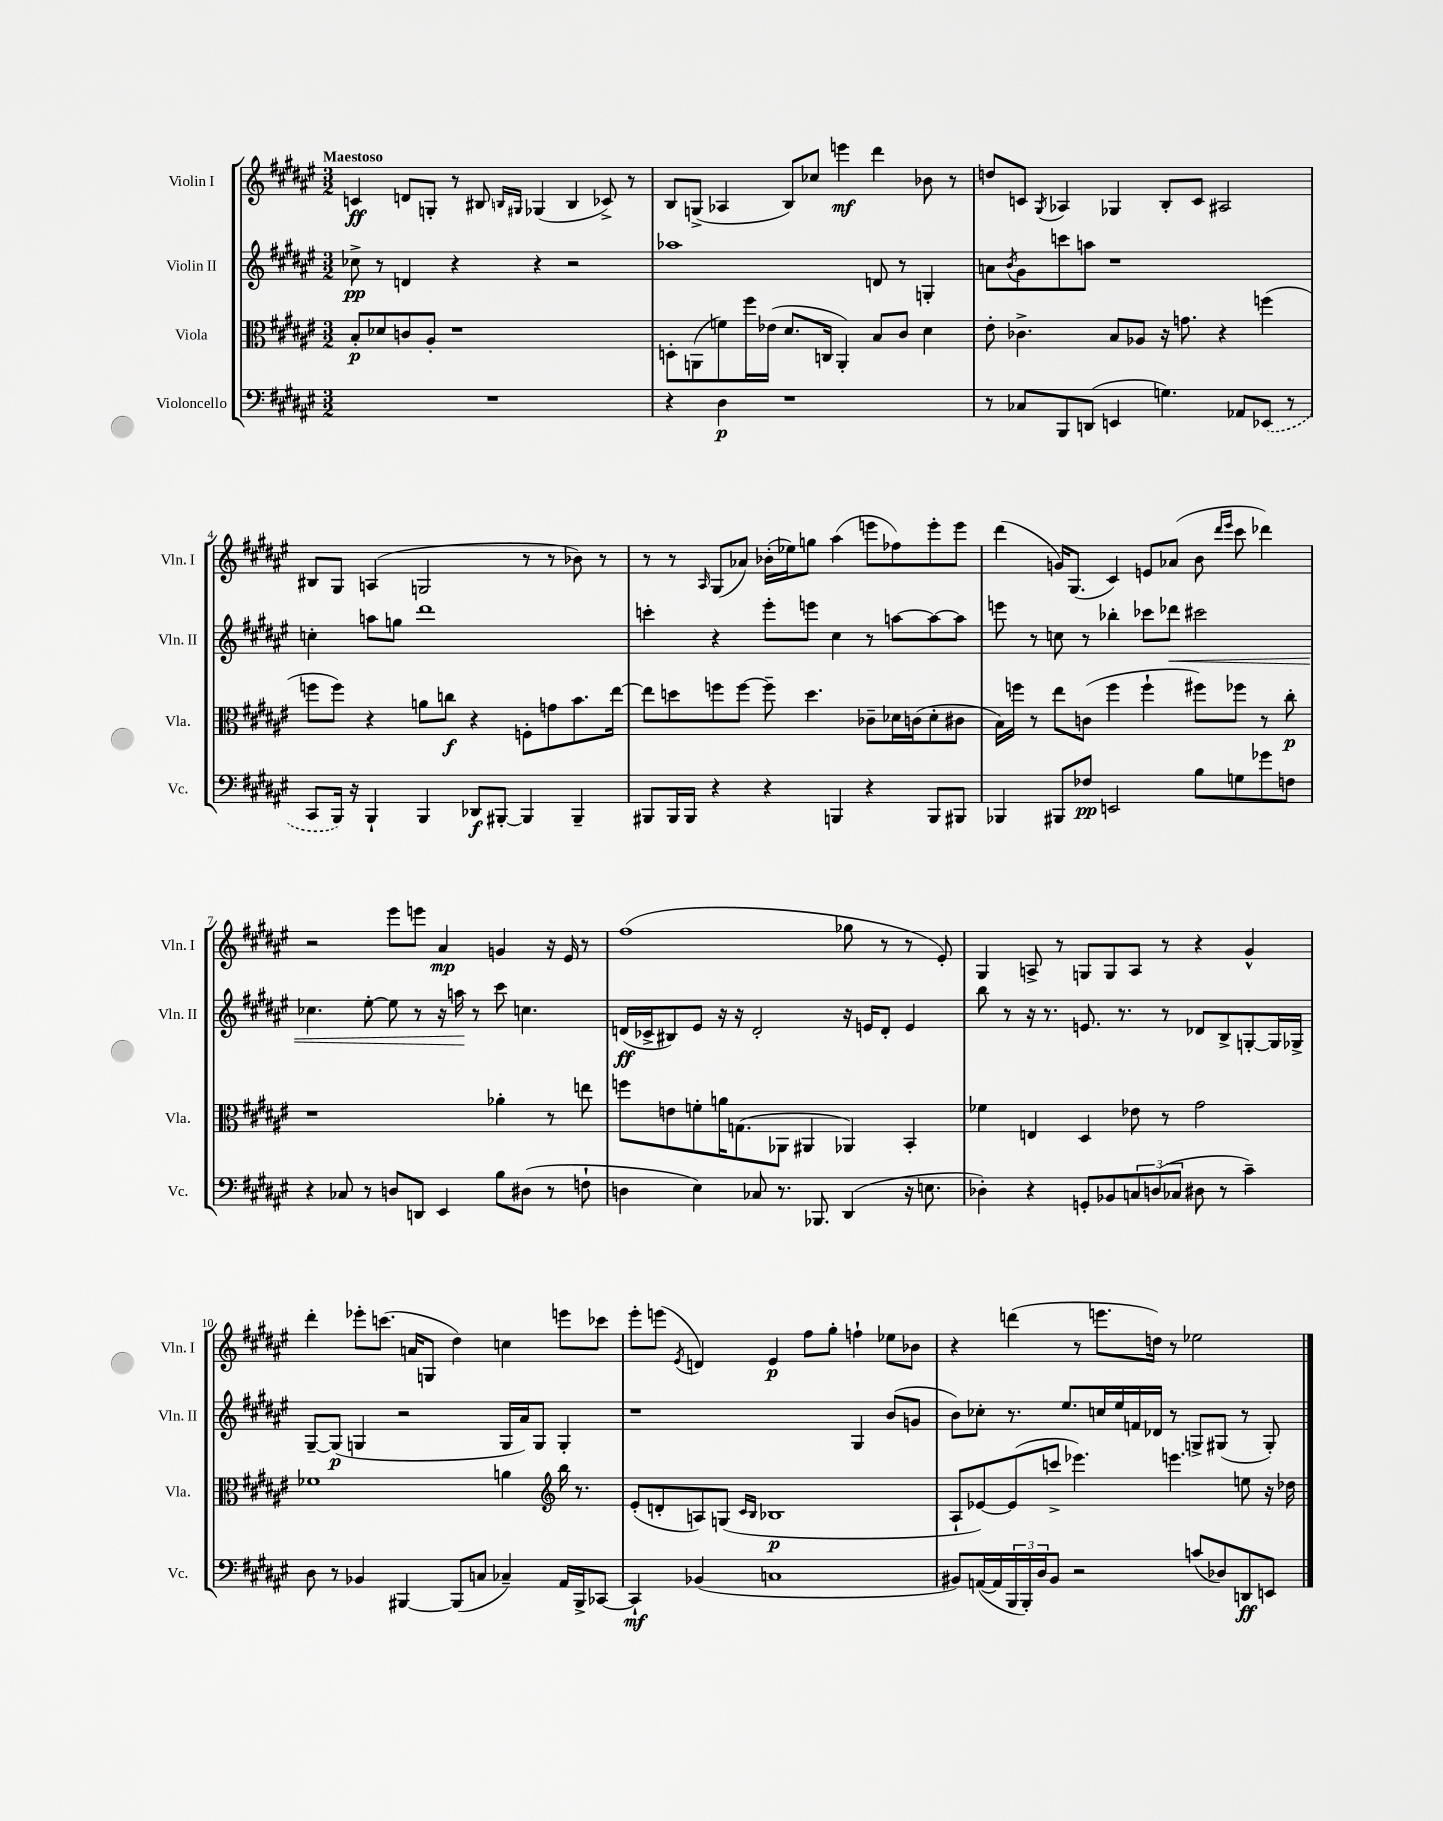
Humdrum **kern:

**kern	**dynam	**kern	**dynam	**kern	**dynam	**kern	**dynam
*part4	*part4	*part3	*part3	*part2	*part2	*part1	*part1
*staff4	*staff4	*staff3	*staff3	*staff2	*staff2	*staff1	*staff1
*I"Violoncello	*	*I"Viola	*	*I"Violin II	*	*I"Violin I	*
*I'Vc.	*	*I'Vla.	*	*I'Vln. II	*	*I'Vln. I	*
*clefF4	*	*clefC3	*	*clefG2	*	*clefG2	*
*k[f#c#g#d#a#e#]	*	*k[f#c#g#d#a#e#]	*	*k[f#c#g#d#a#e#]	*	*k[f#c#g#d#a#e#]	*
*M3/2	*	*M3/2	*	*M3/2	*	*M3/2	*
=1	=1	=1	=1	=1	=1	=1	=1
!	!	!	!	!	!	!LO:TX:a:B:t=Maestoso	!
1.r	.	8B'/L	p	8cc-X^\	pp	4cn/	ff
.	.	8d-X/	.	8r	.	.	.
.	.	8cn/	.	4dn/	.	8dn/L	.
.	.	8A#'/J	.	.	.	8Gn'/J	.
.	.	1r	.	4r	.	8r	.
.	.	.	.	.	.	8B#X/	.
.	.	.	.	.	.	16qqBn/LL	.
.	.	.	.	.	.	16qqG#X/JJ	.
.	.	.	.	4r	.	(4G-X/	.
.	.	.	.	2r	.	4B/	.
.	.	.	.	.	.	8c-X^/)	.
.	.	.	.	.	.	8r	.
=2	=2	=2	=2	=2	=2	=2	=2
4r	.	8Dn'\L	.	1aa-X	.	8B/L	.
.	.	(8AAn\	.	.	.	(8Gn^/J	.
4D#\	p	8fn\)	.	.	.	4A-X/	.
.	.	16ff#\L	.	.	.	.	.
.	.	(16e-X\JJ	.	.	.	.	.
1r	.	8.d#/L	.	.	.	8B/L)	.
.	.	.	.	.	.	8cc-X/J	.
.	.	16Cn/Jk	.	.	.	.	.
.	.	4AA'/)	.	.	.	4eeen\	mf
.	.	8B/L	.	8dn/	.	4ddd#\	.
.	.	8c#/J	.	8r	.	.	.
.	.	4d#\	.	4Gn'/	.	8b-X\	.
.	.	.	.	.	.	8r	.
=3	=3	=3	=3	=3	=3	=3	=3
8r	.	8e#'\	.	8an\L	.	8ddn/L	.
.	.	.	.	8qb/	.	.	.
8C-X/L	.	4.c-X^\	.	8g#\	.	8cn/J	.
.	.	.	.	.	.	8qG#/	.
8BBB/	.	.	.	8cccn\	.	4A-X/	.
(8DDn/J	.	.	.	8aan\J	.	.	.
4EEn/	.	8B/L	.	1r	.	4G-X/	.
.	.	8A-X/J	.	.	.	.	.
4.Gn\)	.	16r	.	.	.	8B'/L	.
.	.	8.gn\	.	.	.	.	.
.	.	.	.	.	.	8c/J	.
.	.	4r	.	.	.	2A#X/	.
8AA-X/L	.	.	.	.	.	.	.
(8EE-X/J	.	(4ffn\	.	.	.	.	.
8r	.	.	.	.	.	.	.
!!LO:LB:g=z
=4	=4	=4	=4	=4	=4	=4	=4
8CC#/L	.	8ffn\L	.	4ccn'\	.	8B#X/L	.
16BBB/Jk)	.	8ff\J)	.	.	.	8G#/J	.
16r	.	.	.	.	.	.	.
4BBB`/	.	4r	.	8aan\L	.	(4An/	.
.	.	.	.	8ggn\J	.	.	.
4BBB/	.	8an\L	.	1ddd#	.	2Gn/	.
.	.	8ccn\J	f	.	.	.	.
8DD-X/L	f	4r	.	.	.	.	.
[8BBB#X'/J	.	.	.	.	.	.	.
4BBB#/]	.	8Fn'\L	.	.	.	8r	.
.	.	8gn\	.	.	.	8r	.
4BBB#~/	.	8.b\	.	.	.	8b-X\)	.
.	.	.	.	.	.	8r	.
.	.	[16ee#\Jk	.	.	.	.	.
=5	=5	=5	=5	=5	=5	=5	=5
8BBB#X/L	.	8ee#\L]	.	4cccn'\	.	8r	.
16BBB#/L	.	8ddn\	.	.	.	8r	.
16BBB#/JJ	.	.	.	.	.	.	.
.	.	.	.	.	.	16qqA#/	.
4r	.	8ffn\	.	4r	.	(8G#/L	.
.	.	[8ff\J	.	.	.	8a-X/J)	.
4r	.	8ff~\]	.	8eee#'\L	.	(16b-X'\LL	.
.	.	.	.	.	.	16ee-X\J)	.
.	.	4.dd\	.	8eeen\J	.	8ggn\J	.
4BBBn/	.	.	.	4cc#\	.	(4aa#\	.
4r	.	8c-X~\L	.	8r	.	8eeen\L	.
.	.	16d-X\L	.	[8aan\L	.	8ff-X\)	.
.	.	(16cn\J	.	.	.	.	.
8BBB/L	.	8d-'\	.	8aa\_	.	8eee'\	.
8BBB#X/J	.	8c#X\J	.	8aa\J]	.	8eee\J	.
=6	=6	=6	=6	=6	=6	=6	=6
4BBB-X/	.	16B\LL)	.	8eeen\	.	(4ddd#\	.
.	.	16ffn\JJ	.	.	.	.	.
.	.	8r	.	8r	.	.	.
8BBB#X/L	.	8ee#\L	.	8ccn\	.	16gn/KL)	.
.	.	.	.	.	.	(8.G#/J	.
8F-X/J	pp	(8cn\J	.	8r	.	.	.
2EEn/	.	4ff\	.	4bb-X'\	.	4c#/)	.
.	.	4ff`\	.	8ccc-X\L	.	8en/L	.
!	!	!	!	!	!LO:HP:b	!	!
.	.	.	.	8ddd-X\J	<	(8a-X/J	.
8B\L	.	8ff#X\L)	.	2ccc#X\	.	8b\	.
.	.	.	.	.	.	16qqddd#/LL	.
.	.	.	.	.	.	16qqeee#/JJ	.
8Gn\	.	8ff-X\J	.	.	.	8ccc#\	.
8g-X\	.	8r	.	.	.	4ddd-X\)	.
8Fn\J	.	8cc#'\	p	.	.	.	.
!!LO:LB:g=z
=7	=7	=7	=7	=7	=7	=7	=7
4r	.	1r	.	4.cc-X\	.	2r	.
8C-X/	.	.	.	.	.	.	.
8r	.	.	.	[8ee#'\	.	.	.
8Dn/L	.	.	.	8ee#\]	.	8eee#\L	.
8DDn/J	.	.	.	8r	.	8eeen\J	.
4EE#/	.	.	.	16r	.	4a#/	mp
.	.	.	.	16aan\	.	.	.
.	.	.	.	8r	[	.	.
8B\L	.	4a-X'\	.	8ccc#\	.	4gn/	.
(8D#X\J	.	.	.	4.ccn\	.	.	.
8r	.	8r	.	.	.	16r	.
.	.	.	.	.	.	16e#/	.
8Fn`\	.	8een\	.	.	.	8r	.
=8	=8	=8	=8	=8	=8	=8	=8
4Dn\	.	8ffn\L	.	(16dn/LL	ff	(1ff#	.
.	.	.	.	16c-X^/J	.	.	.
.	.	8en\	.	8B#X/)	.	.	.
4E#\)	.	8fn'\	.	8e#/J	.	.	.
.	.	16an\K	.	16r	.	.	.
.	.	(8.Gn\	.	16r	.	.	.
8C-X/	.	.	.	2d'/	.	.	.
8.r	.	8AA-X\J	.	.	.	.	.
.	.	4AA#X/	.	.	.	.	.
8.BBB-X/	.	.	.	.	.	.	.
(4DD#/	.	4AA-X/)	.	16r	.	8gg-X\	.
.	.	.	.	16en/KL	.	.	.
.	.	.	.	8d'/J	.	8r	.
16r	.	4BB'/	.	4e/	.	8r	.
8.En\	.	.	.	.	.	.	.
.	.	.	.	.	.	8e#'/)	.
=9	=9	=9	=9	=9	=9	=9	=9
4D-X'\)	.	4f-X\	.	8bb\	.	4G#/	.
.	.	.	.	8r	.	.	.
4r	.	4En/	.	16r	.	8An^/	.
.	.	.	.	8.r	.	.	.
.	.	.	.	.	.	8r	.
8GGn'/L	.	4D#/	.	8.en/	.	8Gn/L	.
8BB-X/	.	.	.	.	.	8G/	.
.	.	.	.	8.r	.	.	.
12Cn/	.	8e-X\	.	.	.	8A/J	.
(12Dn/	.	.	.	.	.	.	.
.	.	8r	.	8r	.	8r	.
12C-X/J	.	.	.	.	.	.	.
8D#X\	.	2g#\	.	8d-X/L	.	4r	.
8r	.	.	.	8B^/	.	.	.
4c#~\)	.	.	.	[8Gn'/	.	4g#^^/	.
.	.	.	.	16G/L]	.	.	.
.	.	.	.	16G-X^/JJ	.	.	.
!!LO:LB:g=z
=10	=10	=10	=10	=10	=10	=10	=10
8D#\	.	1f-X	.	[8G#~/L	.	4ddd#'\	.
8r	.	.	.	(8G#/J]	p	.	.
4BB-X/	.	.	.	4Gn/	.	8eee-X'\L	.
.	.	.	.	.	.	(8.cccn\J	.
[4BBB#X/	.	.	.	2r	.	.	.
.	.	.	.	.	.	16an/KL	.
.	.	.	.	.	.	8Gn/J	.
(8BBB#/L]	.	.	.	.	.	4dd#\)	.
8Cn/J	.	.	.	.	.	.	.
4C-X~/)	.	4an\	.	16G/LL	.	4ccn\	.
.	.	.	.	16a#/J)	.	.	.
.	.	.	.	8G/J	.	.	.
*	*	*clefG2	*	*	*	*	*
16AA#/LL	.	16bb\	.	4G'/	.	8eeen\L	.
16BBB#^/J	.	8.r	.	.	.	.	.
[8CC-X/J	.	.	.	.	.	8ccc-X\J	.
=11	=11	=11	=11	=11	=11	=11	=11
4CC-`/]	mf	(8e#'/L	.	1r	.	8eee#'\L	.
.	.	8dn'/	.	.	.	(8eeen\J	.
.	.	.	.	.	.	8qe#/	.
(4BB-X/	.	8An/)	.	.	.	4dn/)	.
.	.	(8Gn/J	.	.	.	.	.
.	.	16qqc#/LL	.	.	.	.	.
.	.	16qqB/JJ	.	.	.	.	.
1Cn	.	1B-X	p	.	.	4e#/	p
.	.	.	.	.	.	8ff#\L	.
.	.	.	.	.	.	8gg#'\J	.
.	.	.	.	4G#/	.	4ffn`\	.
.	.	.	.	(8b/L	.	8ee-X\L	.
.	.	.	.	8gn/J	.	8b-X\J	.
=12	=12	=12	=12	=12	=12	=12	=12
8BB#X/L)	.	8A#`/L	.	8b\L)	.	4r	.
([16AAn/L	.	[8e-X/)	.	8cc-X'\J	.	.	.
16AA/]	.	.	.	.	.	.	.
24BBB/	.	(8e-/]	.	8.r	.	(4dddn\	.
24BBB'/)	.	.	.	.	.	.	.
24D#/J	.	.	.	.	.	.	.
8BB#/J	.	8cccn^/J	.	.	.	.	.
.	.	.	.	8.ee#/L	.	.	.
2r	.	4.eee-X\)	.	.	.	8r	.
.	.	.	.	16ccn/L	.	8.eeen\L	.
.	.	.	.	16ee#/	.	.	.
.	.	.	.	16fn/	.	.	.
.	.	.	.	16d-X/JJ	.	16ddn\Jk)	.
.	.	4.eeen\	.	8r	.	8r	.
(8cn/L	.	.	.	8Gn^/L	.	2ee-X\	.
8D-X/)	.	.	.	(8G#X/J	.	.	.
8DDn/	ff	8een\	.	8r	.	.	.
8EEn/J	.	16r	.	8G#'/)	.	.	.
.	.	16dd-X\	.	.	.	.	.
==	==	==	==	==	==	==	==
*-	*-	*-	*-	*-	*-	*-	*-
